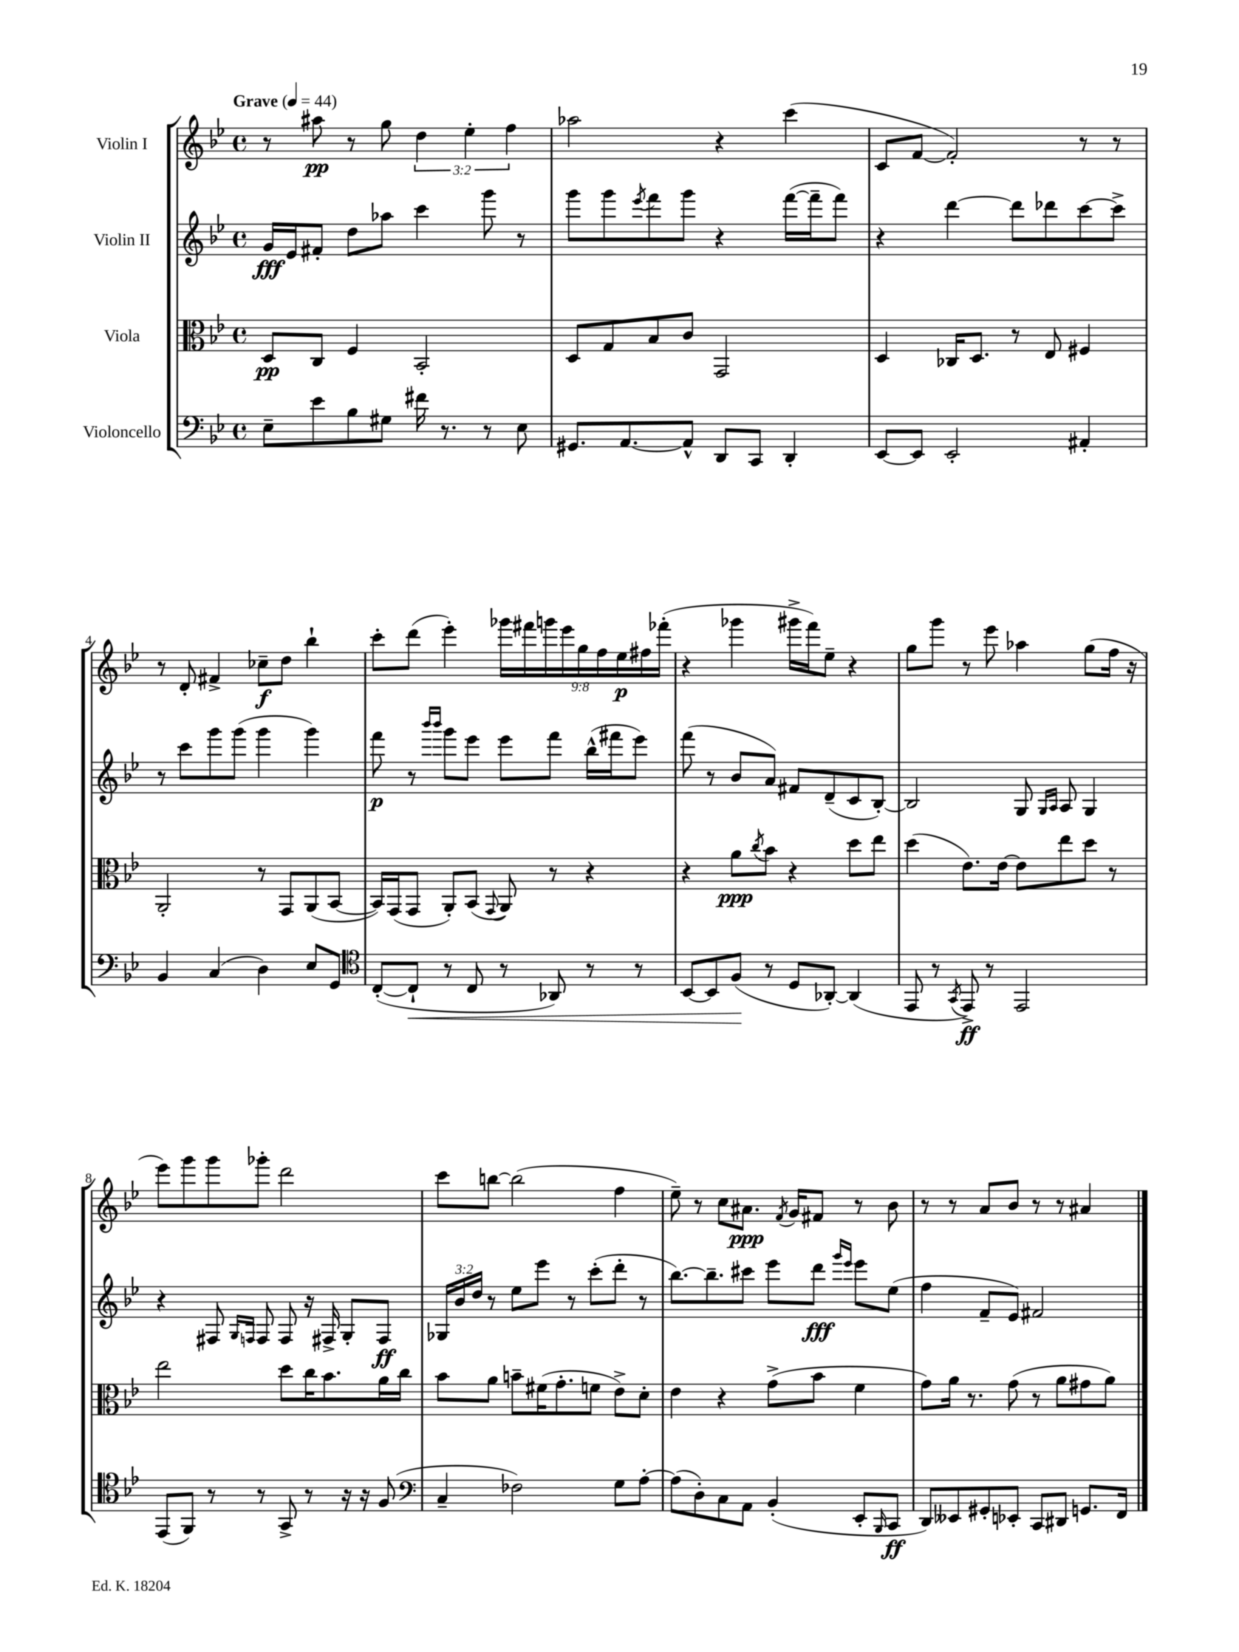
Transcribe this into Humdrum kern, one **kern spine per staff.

**kern	**dynam	**kern	**dynam	**kern	**dynam	**kern	**dynam
*part4	*part4	*part3	*part3	*part2	*part2	*part1	*part1
*staff4	*staff4	*staff3	*staff3	*staff2	*staff2	*staff1	*staff1
*I"Violoncello	*	*I"Viola	*	*I"Violin II	*	*I"Violin I	*
*clefF4	*	*clefC3	*	*clefG2	*	*clefG2	*
*k[b-e-]	*	*k[b-e-]	*	*k[b-e-]	*	*k[b-e-]	*
*M4/4	*	*M4/4	*	*M4/4	*	*M4/4	*
*met(c)	*	*met(c)	*	*met(c)	*	*met(c)	*
*MM44	*	*MM44	*	*MM44	*	*MM44	*
=1	=1	=1	=1	=1	=1	=1	=1
!	!	!	!	!	!	!LO:TX:a:B:t=Grave	!
8E-~\L	.	8D/L	pp	16g/LL	fff	8r	.
.	.	.	.	16e-/J	.	.	.
8e-\	.	8C/J	.	8f#X'/J	.	8aa#X\	pp
8B-\	.	4F/	.	8dd\L	.	8r	.
8G#X\J	.	.	.	8aa-X\J	.	8gg\	.
16f#X\	.	2BB-'/	.	4ccc\	.	6dd\	.
8.r	.	.	.	.	.	.	.
.	.	.	.	.	.	6ee-'\	.
8r	.	.	.	8ggg\	.	.	.
.	.	.	.	.	.	6ff\	.
8E-\	.	.	.	8r	.	.	.
=2	=2	=2	=2	=2	=2	=2	=2
8.GG#X/L	.	8D/L	.	8ggg\L	.	2aa-X\	.
.	.	8G/	.	8ggg\	.	.	.
[8.AA/	.	.	.	.	.	.	.
.	.	.	.	8qeee-/	.	.	.
.	.	8B-/	.	8fff\	.	.	.
8AA^^/J]	.	8c/J	.	8ggg\J	.	.	.
8DD/L	.	2GG/	.	4r	.	4r	.
8CC/J	.	.	.	.	.	.	.
4DD'/	.	.	.	([16fff\LL	.	(4ccc\	.
.	.	.	.	16fff~\J]	.	.	.
.	.	.	.	8fff\J)	.	.	.
=3	=3	=3	=3	=3	=3	=3	=3
[8EE-/L	.	4D/	.	4r	.	8c/L	.
8EE-/J]	.	.	.	.	.	[8f/J	.
2EE-'/	.	16C-X/KL	.	[4ddd\	.	2f'/])	.
.	.	8.D/J	.	.	.	.	.
.	.	8r	.	8ddd\L]	.	.	.
.	.	8E-/	.	8ddd-X\	.	.	.
4AA#X'/	.	4F#X/	.	[8ccc\	.	8r	.
.	.	.	.	8ccc^\J]	.	8r	.
!!LO:LB:g=z
=4	=4	=4	=4	=4	=4	=4	=4
4BB-/	.	2AA'/	.	8r	.	8r	.
.	.	.	.	8ccc\L	.	8d'/	.
(4C/	.	.	.	8ggg\	.	4f#X^/	.
.	.	.	.	(8ggg\J	.	.	.
4D\)	.	8r	.	4ggg\	.	8cc-X~\L	f
.	.	8GG/L	.	.	.	8dd\J	.
8E-/L	.	(8AA/	.	4ggg\)	.	4bb-`\	.
8GG/J	.	[8BB-/J	.	.	.	.	.
=5	=5	=5	=5	=5	=5	=5	=5
*clefC4	*	*	*	*	*	*	*
([8C'/L	.	16BB-/LL])	.	8fff\	p	8ccc'\L	.
.	.	(16GG/J	.	.	.	.	.
!	!LO:HP:b	!	!	!	!	!	!
8C`/J]	<	8GG/J	.	8r	.	(8ddd\J	.
.	.	.	.	16qqbbb-/LL	.	.	.
.	.	.	.	16qqbbb-/JJ	.	.	.
8r	.	8AA'/L)	.	8ggg\L	.	4eee-'\)	.
8C/	.	(8BB-/J	.	8eee-\J	.	.	.
.	.	8qqGG/	.	.	.	.	.
8r	.	8AA/)	.	8eee-\L	.	18ggg-X\LL	.
.	.	.	.	.	.	18fff#X\	.
.	.	.	.	.	.	18gggn\	.
8AA-X/)	.	8r	.	8fff\J	.	.	.
.	.	.	.	.	.	18eee-\	.
.	.	.	.	.	.	18gg\	.
8r	.	4r	.	(16bb-^^\LL	.	.	.
.	.	.	.	.	.	18ff\	.
.	.	.	.	16fff#X\J	.	.	.
.	.	.	.	.	.	18ee-\	p
8r	.	.	.	8eee-\J)	.	.	.
.	.	.	.	.	.	18ff#X\	.
.	.	.	.	.	.	(18fff-X'\JJ	.
=6	=6	=6	=6	=6	=6	=6	=6
[8BB-/L	.	4r	.	(8fff\	.	4r	.
8BB-/]	.	.	.	8r	.	.	.
(8F/J	.	8a\L	ppp	8b-/L	.	4ggg-X\	.
.	.	8qcc/	.	.	.	.	.
8r	[	8b-\J	.	8a/J)	.	.	.
8D/L	.	4r	.	8f#X/L	.	16ggg#X^\LL	.
.	.	.	.	.	.	16fff\J)	.
[8AA-X'/J)	.	.	.	(8d~/	.	8ee-~\J	.
(4AA-/]	.	8dd\L	.	8c/	.	4r	.
.	.	8ee-\J	.	[8B-'/J)	.	.	.
=7	=7	=7	=7	=7	=7	=7	=7
8EE-/	.	(4dd\	.	2B-/]	.	8gg\L	.
8r	.	.	.	.	.	8ggg\J	.
8qGG/	.	.	.	.	.	.	.
8EE-^/)	ff	8.e-\L)	.	.	.	8r	.
8r	.	.	.	.	.	8eee-\	.
.	.	[16e-\Jk	.	.	.	.	.
2EE-/	.	8e-\L]	.	8G/	.	4aa-X\	.
.	.	.	.	16qqG/LL	.	.	.
.	.	.	.	16qqA/JJ	.	.	.
.	.	8ee-\	.	8A/	.	.	.
.	.	8dd\J	.	4G/	.	(8gg\L	.
.	.	8r	.	.	.	16ff\Jk	.
.	.	.	.	.	.	16r	.
!!LO:LB:g=z
=8	=8	=8	=8	=8	=8	=8	=8
(8EE-/L	.	2ee-\	.	4r	.	8eee-\L)	.
8FF/J)	.	.	.	.	.	8ggg\	.
8r	.	.	.	8F#X/	.	8ggg\	.
.	.	.	.	16qqG/LL	.	.	.
.	.	.	.	16qqFn/JJ	.	.	.
8r	.	.	.	8F/	.	8ggg-X'\J	.
8GG^/	.	8dd\L	.	8F/	.	2ddd\	.
8r	.	16cc\K	.	16r	.	.	.
.	.	8.b-\	.	16F#X^/	.	.	.
16r	.	.	.	8G'/L	.	.	.
16r	.	.	.	.	.	.	.
(8F/	.	16a\L	.	8F#/J	ff	.	.
.	.	16cc\JJ	.	.	.	.	.
=9	=9	=9	=9	=9	=9	=9	=9
*clefF4	*	*	*	*	*	*	*
4C~/	.	8b-\L	.	24G-X/LL	.	8ccc\L	.
.	.	.	.	24b-/	.	.	.
.	.	.	.	24dd/JJ	.	.	.
.	.	8a\J	.	8r	.	[8bbn\J	.
2F-X\)	.	8bn~\L	.	8ee-\L	.	(2bb\]	.
.	.	(16f#X\K	.	8eee-\J	.	.	.
.	.	8.g'\	.	.	.	.	.
.	.	.	.	8r	.	.	.
.	.	8fn\J	.	(8ccc'\L	.	.	.
8G\L	.	8e-^\L)	.	8ddd'\J	.	4ff\	.
[8A'\J	.	8d'\J	.	8r	.	.	.
=10	=10	=10	=10	=10	=10	=10	=10
(8A\L]	.	4e-\	.	[8.bb-\L)	.	8ee-~\)	.
8D'\)	.	.	.	.	.	8r	.
.	.	.	.	8.bb-~\]	.	.	.
8C\	.	4r	.	.	.	8cc\L	.
8AA\J	.	.	.	8ccc#X\J	.	8.a#X\J	ppp
(4BB-'/	.	(8g^\L	.	8eee-\L	.	.	.
.	.	.	.	.	.	8qf/	.
.	.	.	.	.	.	16g/KL	.
.	.	8b-\J	.	8ddd\J	fff	8f#X/J	.
.	.	.	.	16qqggg/LL	.	.	.
.	.	.	.	16qqeee-/JJ	.	.	.
8EE-'/L	.	4f\	.	8eee-\L	.	8r	.
16qqBBB-/	.	.	.	.	.	.	.
8CC/J	ff	.	.	(8ee-\J	.	8b-\	.
=11	=11	=11	=11	=11	=11	=11	=11
8DD/L)	.	8g\L)	.	4ff\	.	8r	.
8EE--X/	.	16a\Jk	.	.	.	8r	.
.	.	8.r	.	.	.	.	.
8GG#X'/	.	.	.	8f~/L	.	8a/L	.
8EE-X'/J	.	(8g\	.	8e-/J)	.	8b-/J	.
8CC/L	.	8r	.	2f#X/	.	8r	.
8DD#X/J	.	8a\L	.	.	.	8r	.
8.GGn/L	.	8g#X\	.	.	.	4a#X/	.
.	.	8a\J)	.	.	.	.	.
16FF/Jk	.	.	.	.	.	.	.
==	==	==	==	==	==	==	==
*-	*-	*-	*-	*-	*-	*-	*-
